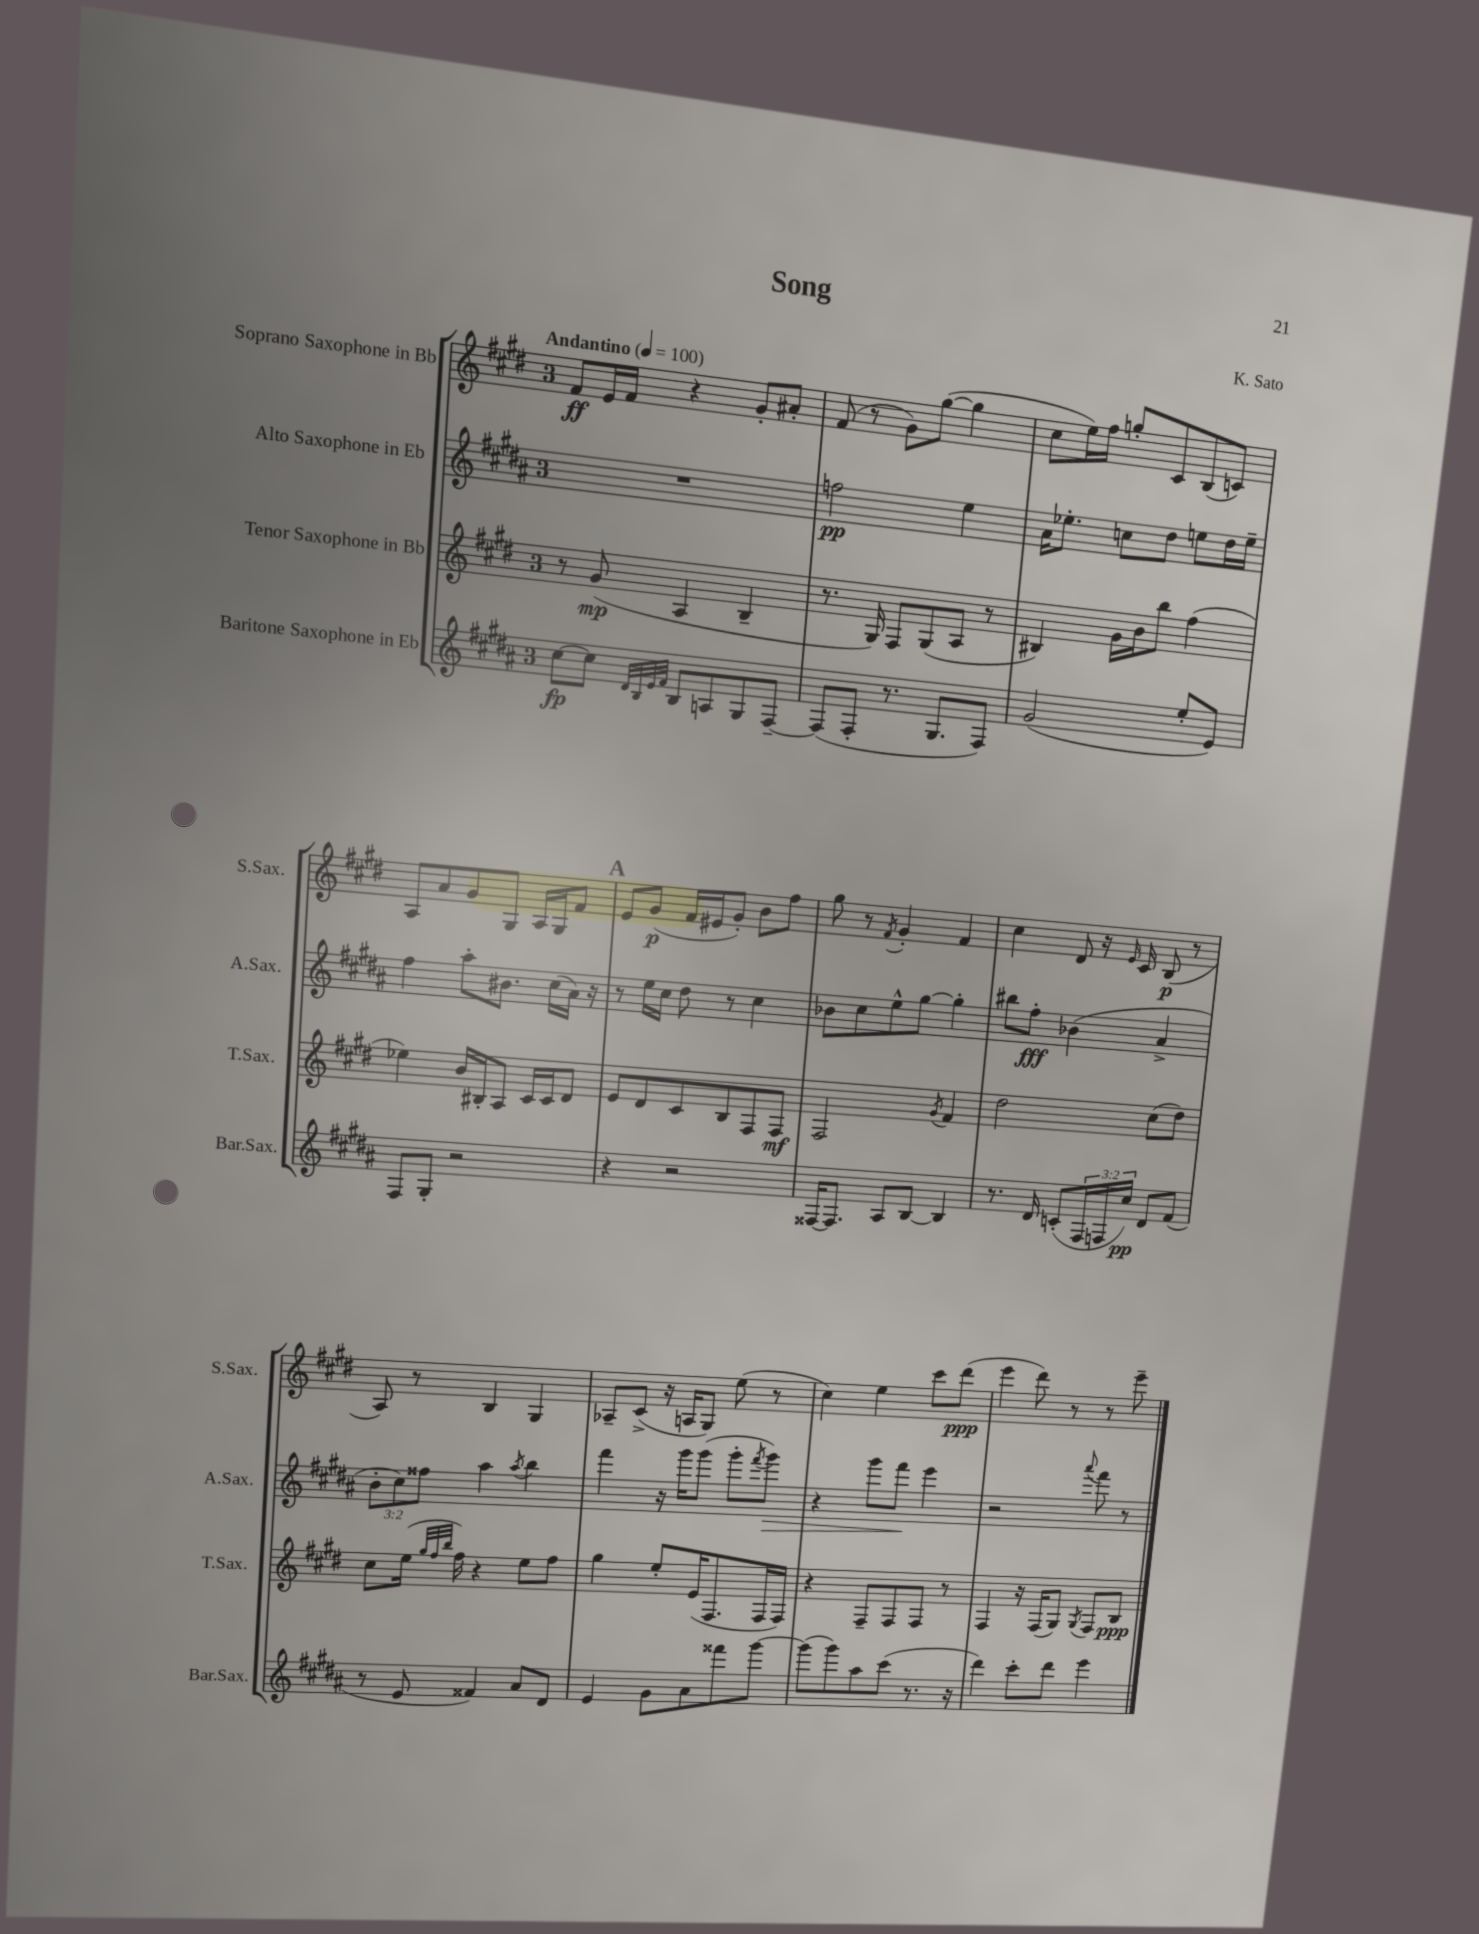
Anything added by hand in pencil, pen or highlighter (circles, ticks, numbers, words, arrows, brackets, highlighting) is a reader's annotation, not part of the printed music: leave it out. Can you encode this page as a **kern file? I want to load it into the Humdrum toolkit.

**kern	**dynam	**kern	**dynam	**kern	**dynam	**kern	**dynam
*part4	*part4	*part3	*part3	*part2	*part2	*part1	*part1
*staff4	*staff4	*staff3	*staff3	*staff2	*staff2	*staff1	*staff1
*I"Baritone Saxophone in Eb	*	*I"Tenor Saxophone in Bb	*	*I"Alto Saxophone in Eb	*	*I"Soprano Saxophone in Bb	*
*I'Bar.Sax.	*	*I'T.Sax.	*	*I'A.Sax.	*	*I'S.Sax.	*
*clefG2	*	*clefG2	*	*clefG2	*	*clefG2	*
*k[f#c#g#d#a#]	*	*k[f#c#g#d#]	*	*k[f#c#g#d#a#]	*	*k[f#c#g#d#]	*
*M3/4	*	*M3/4	*	*M3/4	*	*M3/4	*
*MM100	*	*MM100	*	*MM100	*	*MM100	*
=1	=1	=1	=1	=1	=1	=1	=1
!	!	!	!	!	!	!LO:TX:a:B:t=Andantino	!
[8cc#\L	fp	8r	.	2.r	.	8f#/L	ff
8cc#\J]	.	(8g#/	mp	.	.	16e/L	.
.	.	.	.	.	.	16f#/JJ	.
32qqd#/LLL	.	.	.	.	.	.	.
32qqB/	.	.	.	.	.	.	.
32qqe/	.	.	.	.	.	.	.
32qqf#/JJJ	.	.	.	.	.	.	.
8B/L	.	4A/	.	.	.	4r	.
8An/	.	.	.	.	.	.	.
8G#/	.	4B~/	.	.	.	8g#'/L	.
[8F#~/J	.	.	.	.	.	8a#X'/J	.
=2	=2	=2	=2	=2	=2	=2	=2
(8F#/L]	.	8.r	.	2ffn\	pp	(8f#/	.
8F#'/J	.	.	.	.	.	8r	.
.	.	16G#/)	.	.	.	.	.
8.r	.	8F#/L	.	.	.	8g#\L)	.
.	.	(8G#/	.	.	.	([8gg#\J	.
8.G#/L	.	.	.	.	.	.	.
.	.	8A/J	.	4ee\	.	4gg#\]	.
8F#/J)	.	8r	.	.	.	.	.
=3	=3	=3	=3	=3	=3	=3	=3
(2g#/	.	4B#X/)	.	16a#\KL	.	8cc#\L	.
.	.	.	.	8.ee-X'\J	.	.	.
.	.	.	.	.	.	16ee\L)	.
.	.	.	.	.	.	16ff#\JJ	.
.	.	16g#\LL	.	8ccn\L	.	8ggn'/L	.
.	.	16b\J	.	.	.	.	.
.	.	8bb\J	.	8dd#\J	.	8c#/	.
8ee'/L	.	(4ff#\	.	8een\L	.	(8B/	.
8e/J)	.	.	.	16dd#\L	.	8cn/J)	.
.	.	.	.	16ee~\JJ	.	.	.
!!LO:LB:g=z
=4	=4	=4	=4	=4	=4	=4	=4
8F#/L	.	4ee-X\)	.	4ff#\	.	8A/L	.
8G#'/J	.	.	.	.	.	8a/	.
2r	.	16b/LL	.	8aa#'\L	.	8g#/	.
.	.	16B#X'/J	.	.	.	.	.
.	.	8A/J	.	8.b#X\J	.	8G#/J	.
.	.	16c#/LL	.	.	.	16A/LL	.
.	.	16c#/J	.	(16cc#\LL	.	16G#/J	.
.	.	8d#/J	.	16a#\JJ)	.	8f#/J	.
.	.	.	.	16r	.	.	.
!!LO:REH:place=s1:t=A
=5	=5	=5	=5	=5	=5	=5	=5
4r	.	8e/L	.	8r	.	8e/L	.
.	.	8d#/	.	16ee\LL	.	(8g#/J	p
.	.	.	.	16cc#\JJ	.	.	.
2r	.	8c#/	.	8dd#\	.	16f#/LL	.
.	.	.	.	.	.	16e#X/J	.
.	.	8B/	.	8r	.	8g#'/J)	.
.	.	8F#/	.	4cc#\	.	8b\L	.
.	.	8F#/J	mf	.	.	8ff#\J	.
=6	=6	=6	=6	=6	=6	=6	=6
[16F##X/KL	.	2F#/	.	8b-X\L	.	8gg#\	.
8.F##/J]	.	.	.	.	.	.	.
.	.	.	.	8cc#\	.	8r	.
.	.	.	.	.	.	8qf#/	.
8A#/L	.	.	.	8ee^^\	.	4g#'/	.
[8B/J	.	.	.	[8gg#\J	.	.	.
.	.	8qg#/	.	.	.	.	.
4B/]	.	4f#/	.	4gg#'\]	.	4f#/	.
=7	=7	=7	=7	=7	=7	=7	=7
8.r	.	2dd#\	.	8bb#X\L	.	4cc#\	.
.	.	.	.	8ff#'\J	fff	.	.
16d#/	.	.	.	.	.	.	.
(8cn'/L	.	.	.	(4b-X\	.	8d#/	.
24F#/L	.	.	.	.	.	16r	.
24Fn/	.	.	.	.	.	.	.
.	.	.	.	.	.	16qqe/	.
.	.	.	.	.	.	16c#/	.
24cc#/JJ)	pp	.	.	.	.	.	.
8d#/L	.	(8cc#\L	.	4a#^/	.	(8B/	p
(8f#/J	.	8dd#\J)	.	.	.	8r	.
!!LO:LB:g=z
=8	=8	=8	=8	=8	=8	=8	=8
8r	.	8cc#\L	.	12b'\L	.	8A/)	.
.	.	.	.	12cc#\)	.	.	.
8e/	.	(16ee\Jk	.	.	.	8r	.
.	.	.	.	12ff##X\J	.	.	.
.	.	32qqgg#/LLL	.	.	.	.	.
.	.	32qqff#/	.	.	.	.	.
.	.	32qqbb/JJJ	.	.	.	.	.
.	.	16ff#\)	.	.	.	.	.
4f##X/)	.	4r	.	4aa#\	.	4B/	.
.	.	.	.	8qaa#/	.	.	.
8a#/L	.	8ee\L	.	4bb\	.	4G#/	.
8d#/J	.	8ff#\J	.	.	.	.	.
=9	=9	=9	=9	=9	=9	=9	=9
4e/	.	4gg#\	.	4fff#\	.	8A-X~/L	.
.	.	.	.	.	.	(8c#^/J	.
8g#\L	.	8ee'/L	.	16r	.	16r	.
.	.	.	.	16ggg#\KL	.	16An/KL	.
8a#\	.	(16e/K	.	(8ggg#\J	.	8G#/J)	.
.	.	8.F#/	.	.	.	.	.
8fff##X\	.	.	.	8ggg#'\L	.	(8ee\	.
.	.	.	.	8qfff#/	.	.	.
!	!	!	!	!	!LO:HP:b	!	!
[8ggg#\J	.	16F#/L	.	8ggg#\J)	>	8r	.
.	.	16F#/JJ)	.	.	.	.	.
=10	=10	=10	=10	=10	=10	=10	=10
(8ggg#\L]	.	4r	.	4r	.	4cc#\)	.
8ggg#\)	.	.	.	.	.	.	.
8aa#\	.	8F#~/L	.	8ggg#\L	.	4ee\	.
(8ccc#\J	.	8F#/	.	8fff#\J	.	.	.
8.r	.	8F#/J	.	4eee\	]	8ccc#\L	.
.	.	8r	.	.	.	(8ddd#\J	ppp
16r	.	.	.	.	.	.	.
=11	=11	=11	=11	=11	=11	=11	=11
4ddd#\)	.	4F#/	.	2r	.	4eee\	.
8ccc#'\L	.	16r	.	.	.	8ddd#\)	.
.	.	(16F#/KL	.	.	.	.	.
8ddd#\J	.	8G#/J)	.	.	.	8r	.
.	.	8qG#/	.	8qqaaa#/	.	.	.
4eee\	.	8F#/L	.	8fff#\	.	8r	.
.	.	8B/J	ppp	8r	.	8eee~\	.
==	==	==	==	==	==	==	==
*-	*-	*-	*-	*-	*-	*-	*-
